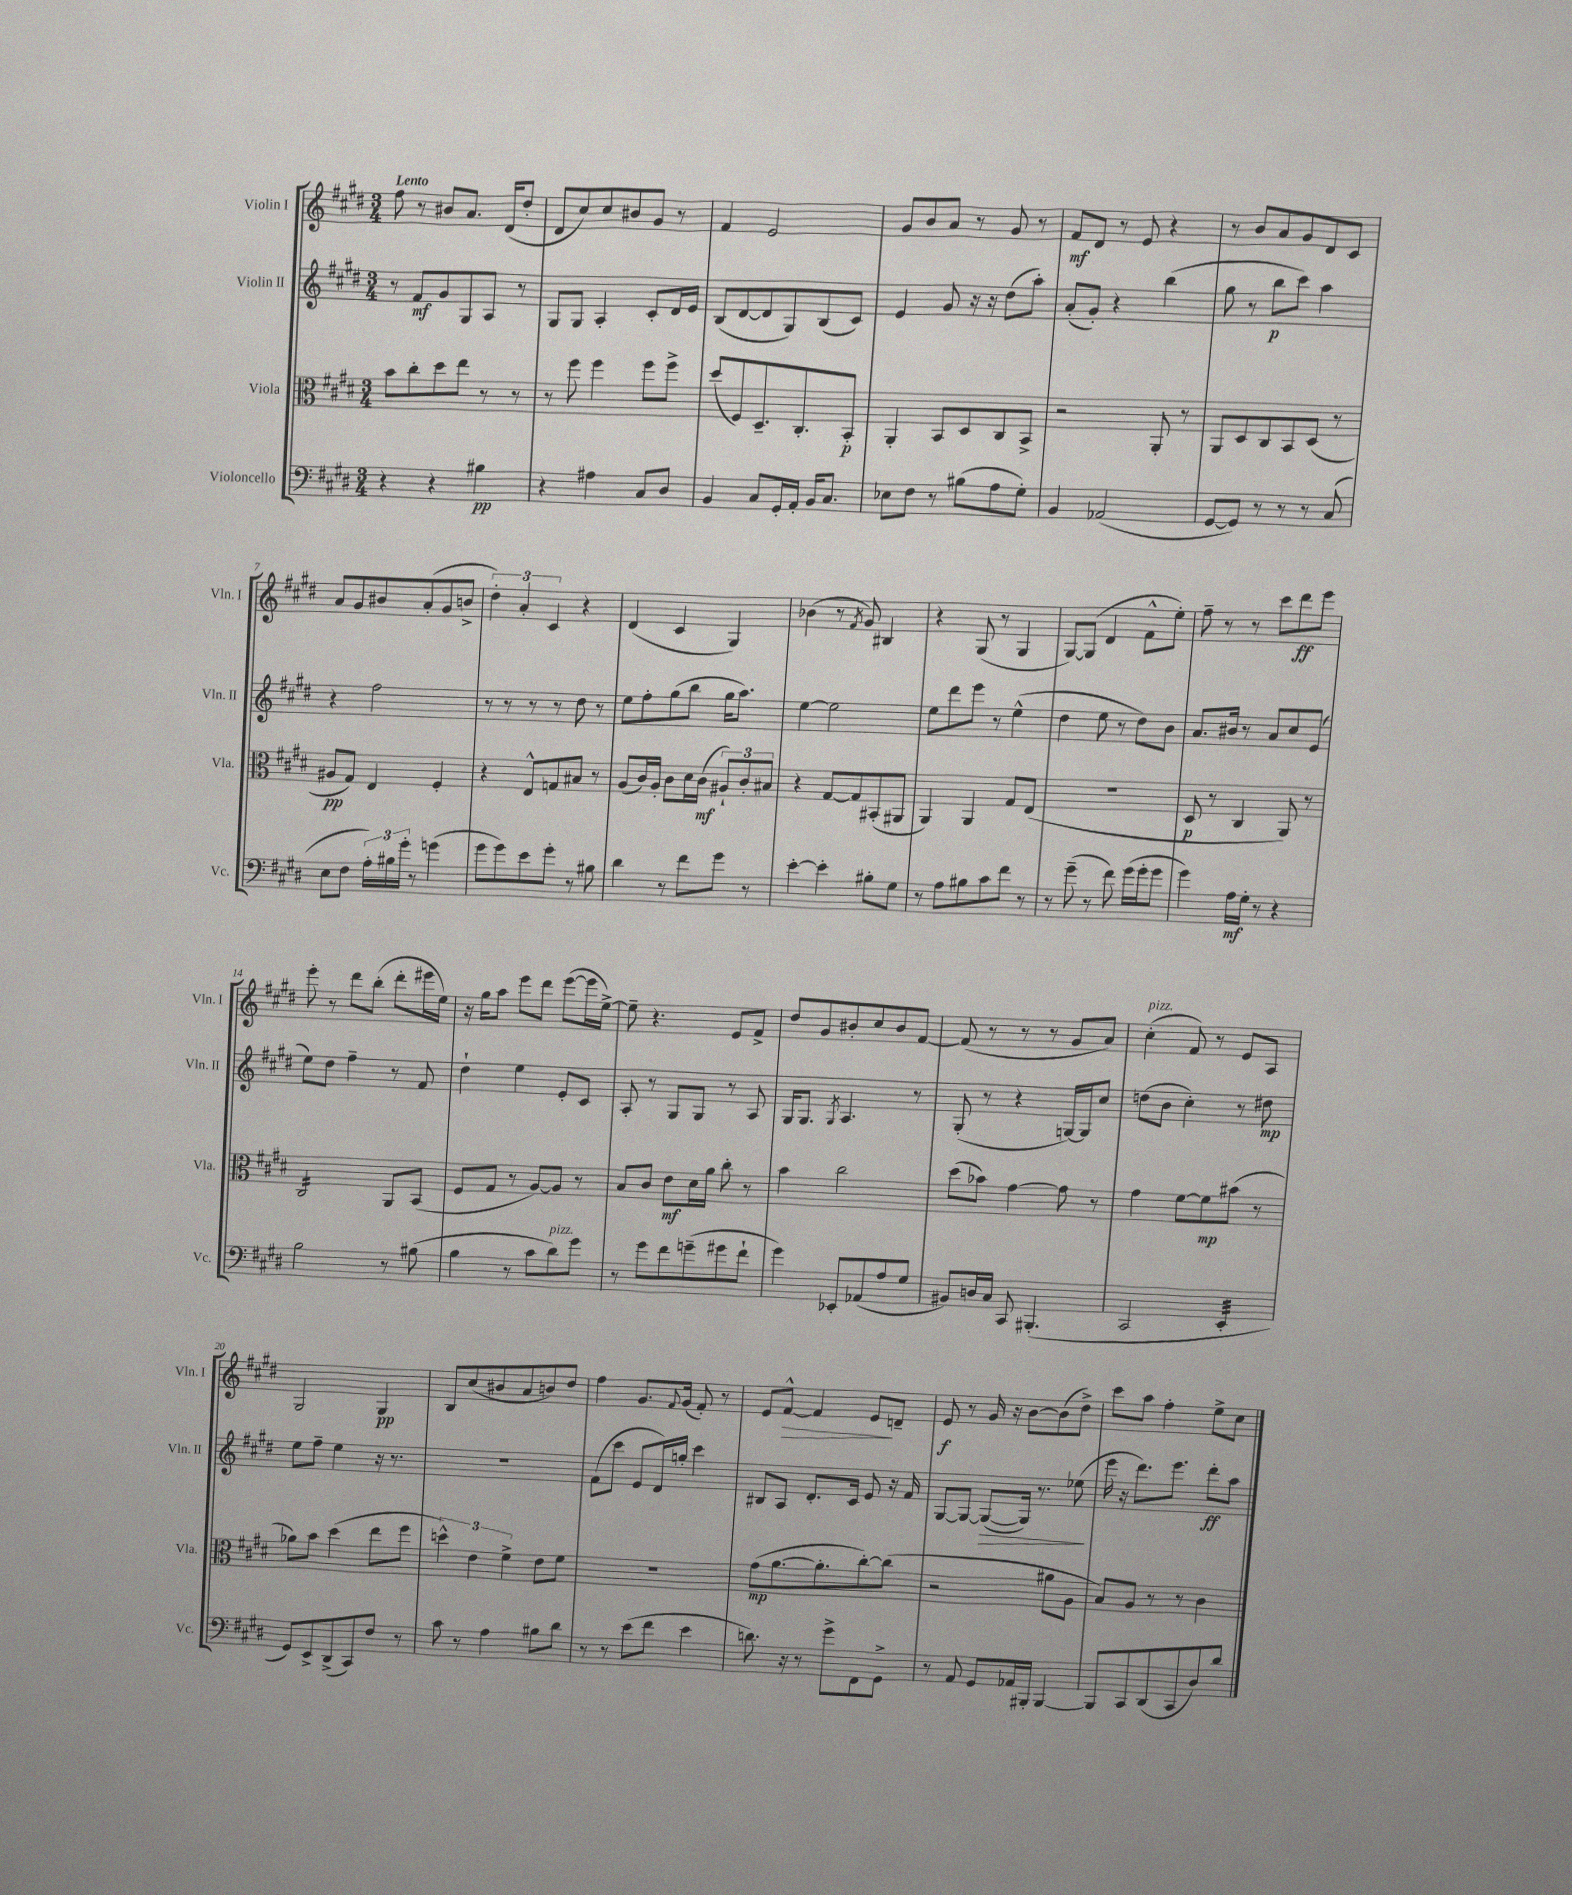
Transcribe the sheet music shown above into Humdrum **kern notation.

**kern	**kern	**kern	**kern
*staff4	*staff3	*staff2	*staff1
*clefF4	*clefC3	*clefG2	*clefG2
*k[f#c#g#d#]	*k[f#c#g#d#]	*k[f#c#g#d#]	*k[f#c#g#d#]
*M3/4	*M3/4	*M3/4	*M3/4
4r	8b\L	8r	8ff#\
.	8cc#'\	8f#/L	8r
4r	8dd#\	8g#/	8b#/L
.	8ee\J	8G#/	8.a/J
4B#\	8r	8A/J	.
.	.	.	(16d#/LK
.	8r	8r	8dd#'/J
=	=	=	=
4r	8r	8G#/L	8d#/L
.	8ff#\	8G#/J	8cc#/)
4A#\	4ff#\	4A'/	8cc#/
.	.	.	8b#/
8C#/L	8ff#\L	8c#'/L	8g#/J
8D#/J	8ff#^\J	16d#/L	8r
.	.	16e/JJ	.
=	=	=	=
4BB/	(8dd#/L	(8B/L	4f#/
.	8F#/)	[8d#/	.
8C#/L	8.D#~/	8d#/]	2e/
16GG#'/L	.	8G#/)	.
16AA'/JJ	8.C#'/	.	.
16BB/LK	.	(8B/	.
8.C#/J	.	.	.
.	8BB'/J	8c#/J)	.
=	=	=	=
8E-\L	4AA'/	4e/	8g#/L
8F#\J	.	.	8b/
8r	8BB/L	8g#/	8a/J
(8B#\L	8D#/	16r	8r
.	.	16r	.
8A\	8C#/	(8dd#\L	8g#/
8G#'\J)	8BB^/J	8aa'\J)	8r
=	=	=	=
4BB/	2r	(8a'/L	8f#/L
.	.	8g#'/J)	8d#/J
(2AA-/	.	4r	8r
.	.	.	8e/
.	8AA'/	(4bb\	4r
.	8r	.	.
=	=	=	=
[8GG#/L	8AA/L	8gg#\	8r
8GG#/]J)	8D#/	8r	8b/L
8r	8C#/	8bb\L	8a/
8r	8BB/	8ccc#\J)	8g#/
8r	(8D#/J	4aa\	8d#/
(8C#/	8r	.	8c#/J
=	=	=	=
8E\L	8A#/L	4r	8a/L
8F#\J	8G#/J)	.	8g#/
24A'\LL)	4E/	2ff#\	8b#/
24B#\	.	.	.
24g#'\JJ	.	.	.
8r	.	.	(8a'/
(4g\	4F#'/	.	8g#/
.	.	.	8b^/J
=	=	=	=
8g#\L	4r	8r	6dd#'\)
8g#\)	.	8r	.
.	.	.	6a'/
8e\	8E^^/L	8r	.
.	.	.	6c#/
8g#'\J	8G/	8r	.
8r	8B#/J	8dd#\	4r
8B#\	8r	8r	.
=	=	=	=
4d#\	(8A/L	8ee\L	(4d#/
.	16c#/L)	8ff#'\	.
.	16A'/JJ	.	.
8r	8c#\L	(8gg#\	4c#/
8f#\L	16d#\L	8bb\J	.
.	(16c#\JJ	.	.
8g#\J	12A#`/L)	16gg#\LK	4G#/)
.	.	8.aa\J)	.
.	12c#'/	.	.
8r	.	.	.
.	12B#/J	.	.
=	=	=	=
[4e'\	4r	[4ee\	(4b-\
4e'\]	[8G#/L	2ee\]	8r
.	.	.	8qf#/
.	8G#/]	.	8g#/)
8B#'\L	(8BB#'/	.	4B#/
8G#\J	8AA#/J	.	.
=	=	=	=
8r	4AA/)	8ee\L	4r
8A\L	.	8ddd#\	.
8B#\	4AA/	8eee\J	(8G#/
8c#\	.	8r	8r
8f#\J	8G#/L	(4ee^^\	4G#/
8r	(8E/J	.	.
=	=	=	=
8r	2.r	4dd#\	[8G#/L)
(8g#~\	.	.	(8G#/]J
8r	.	8ee\	4d#/
8f#\)	.	8r	.
(16g#\LL	.	8dd#\L)	8f#^^\L
16g#'\J	.	.	.
8g#\J	.	8b\J	8ee'\J)
=	=	=	=
4g#\)	8D#/	8.a/L	8ff#~\
.	8r	.	8r
.	.	16b#/Jk	.
16A\LL	4C#/	8r	8r
16G#'\JJ	.	.	.
8r	.	8a/L	8ccc#\L
4r	8AA/)	8cc#/	8ddd#\
.	8r	(8e/J	8eee\J
=	=	=	=
2B\	2C#/	8ee\L)	8eee'\
.	.	8dd#\J	8r
.	.	4ff#~\	8ddd#\L
.	.	.	(8bb'\J
8r	8AA/L	8r	8ddd#'\L
(8B#\	(8BB/J	8f#/	16eee#\L
.	.	.	16ee\JJ)
=	=	=	=
4B\	8F#/L	4dd#`\	16r
.	.	.	16gg#\LK
.	8G#/J	.	8aa\J
8r	8r	4ee\	8eee\L
8c#\L	[8A/L)	.	8ddd#\J
8d#\)	8A/]J	8e'/L	([8eee\L
8g#\J	8r	8c#/J	16eee\]L
.	.	.	[16ee^\JJ)
=	=	=	=
8r	8B/L	8A'/	8ee~\]
8g#\L	8c#/J	8r	4.r
8f#\	8e\L	8G#/L	.
(8g~\	16d#\L	8G#/J	.
.	16a\JJ	.	.
8g#\	8cc#'\	8r	8e/L
8f#`\J	8r	8A/	8f#^/J
=	=	=	=
4g#\)	4b\	16G#/LK	8dd#/L
.	.	8.G#/J	.
.	.	.	8g#/
.	.	8qG#/	.
8EE-'/L	2cc#\	4.A/	8b#'/
(8AA-/	.	.	8cc#/
8A/	.	.	8b#/
8G#/J	.	8r	[8f#/J
=	=	=	=
8BB#/L)	(8dd#\L	(8G#'/	(8f#/]
16D/L	8b-\J)	8r	8r
16C#/JJ	.	.	.
8CC#/	[4g#\	4r	8r
(4.BBB#'/	.	.	8r
.	8g#\]	[16G/LL)	8g#/L
.	.	16G/]J	.
.	8r	8cc#/J	8a/J)
=	=	=	=
2CC#/	4g#\	(8dd\L	(4cc#'\
.	.	8b\J	.
.	[8f#\L	4cc#'\)	8f#/)
.	8f#\]	.	8r
4EE'/	(8b#\J	8r	8e/L
.	8r	8dd#\	8A/J
=	=	=	=
8GG#/L)	8a-\L)	8ee\L	2G#/
8EE^/	8b\J	8ff#~\J	.
(8DD#^/	(4dd#\	4ee\	.
8CC#/)	.	.	.
8F#/J	8ee\L	16r	4G#/
.	.	8.r	.
8r	8ff#\J	.	.
=	=	=	=
8c#\	6dd^^\)	2.r	8B/L
8r	.	.	(8cc#/
.	6e\	.	.
4A\	.	.	8b#/
.	6f#^\	.	.
.	.	.	8a/
8B#\L	8e\L	.	8b/)
8d#\J	8f#\J	.	8dd#/J
=	=	=	=
8r	2.r	(8f#\L	4ff#\
8r	.	8ccc#\J	.
(8e\L	.	8e/L	8.g#/L
8f#\J	.	16d#/L)	.
.	.	.	8qqf#/
.	.	16gg'/JJ	(16g#/Jk
4e\	.	4ccc#\	8f#'/)
.	.	.	8r
=	=	=	=
8.d\)	(8g#\L	8B#/L	8e/L
.	[8.a\	8A/J	[8f#^^/J
16r	.	.	.
8r	.	8.d#'/L	4f#/]
.	8.a'\]	.	.
8g#^\L	.	.	.
.	.	16c#/Jk	.
8FF#\	[8cc#'\)	8e/	8e/L
8GG#^\J	(8cc#\]J	16r	8d~/J
.	.	16f#/	.
=	=	=	=
8r	2r	[8G#/L	8e/
8AA/	.	8G#/_J	8r
8GG#/L	.	(8G#/_L	16g#/
.	.	.	16r
16AA-/L	.	16G#/]Jk)	[8b\L
16BBB#'/JJ	.	8.r	.
[4BBB#/	8a#\L	.	(8b\]
.	8A\J	(8ee-\	8dd#^\J)
=	=	=	=
8BBB#/]L	8B/L)	16eee\	8ccc#\L
.	.	16r	.
8CC#/	8A/J	8.ddd#\L)	8aa\J
(8DD#/	8r	.	4ff#'\
.	.	8.eee\J	.
8CC#/	8r	.	.
8D#/)	4c#\	8ddd#'\L	8ee^\L
8d#/J	.	8aa\J	8cc#\J
==	==	==	==
*-	*-	*-	*-
